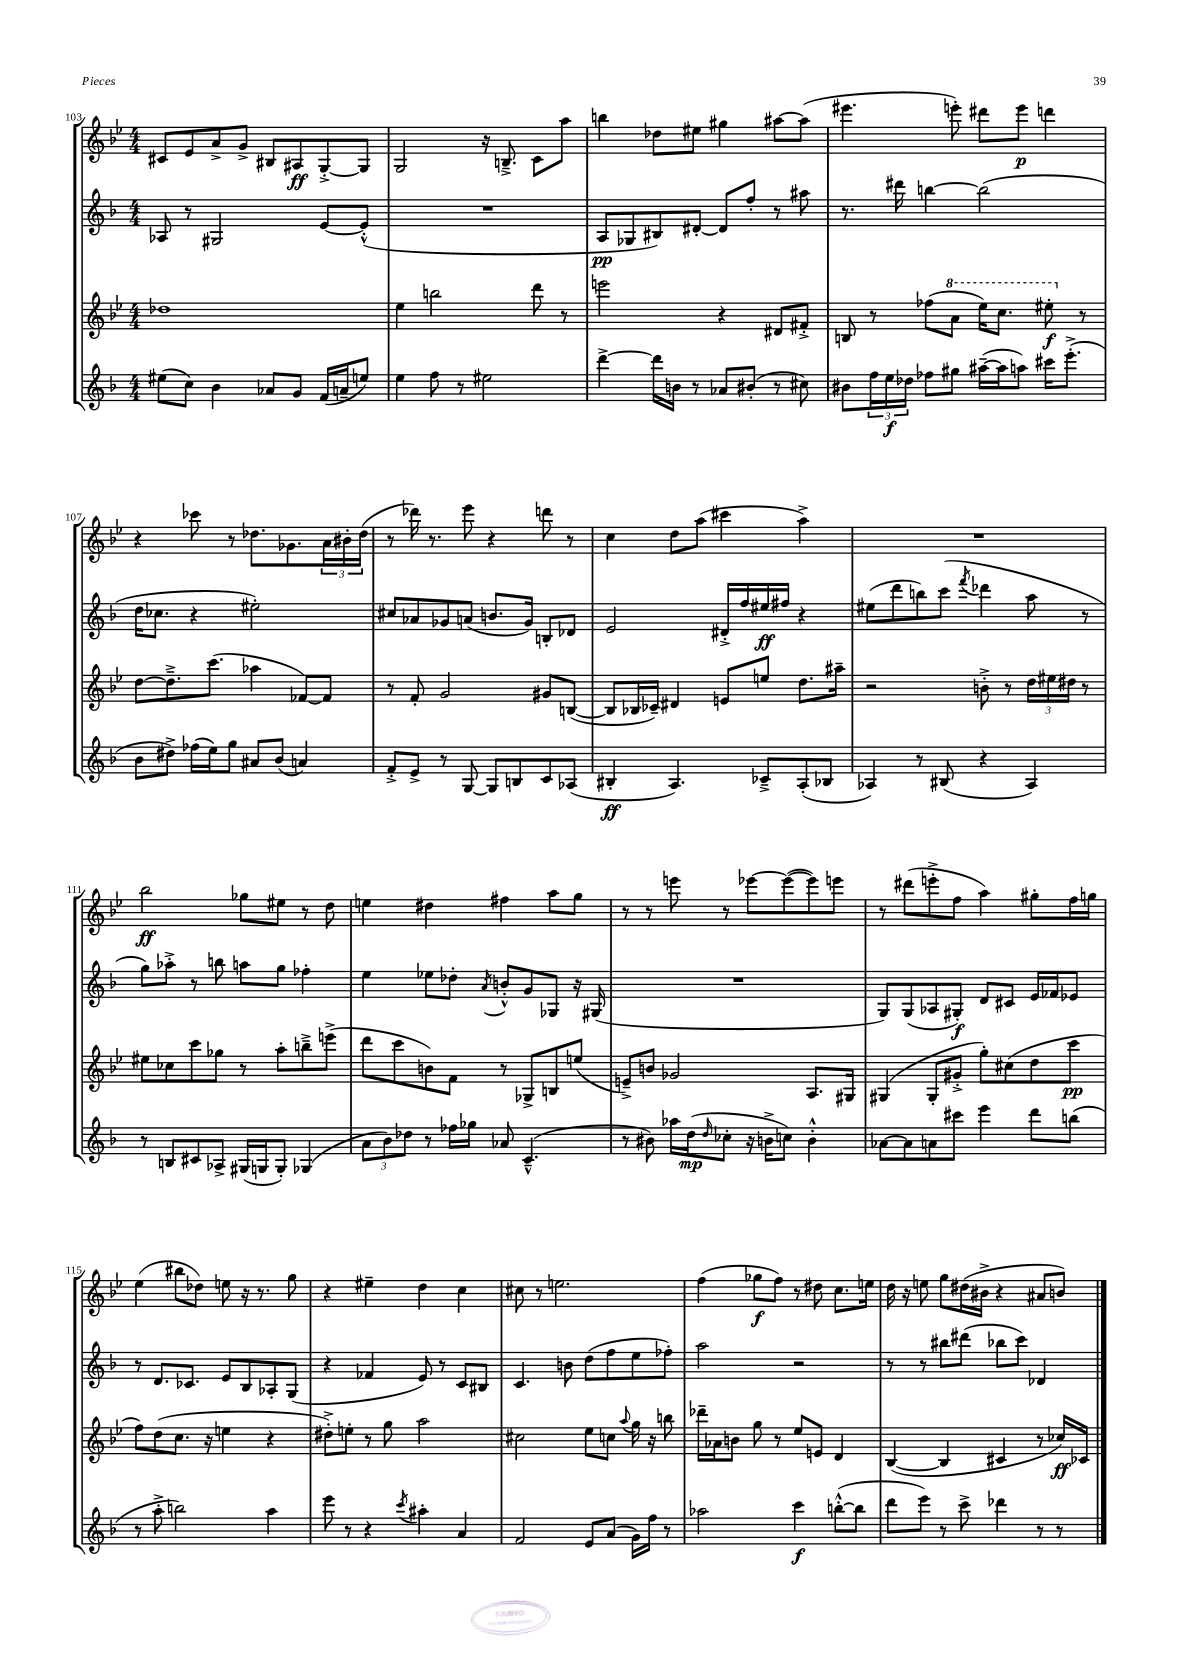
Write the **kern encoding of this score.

**kern	**kern	**kern	**kern
*staff4	*staff3	*staff2	*staff1
*clefG2	*clefG2	*clefG2	*clefG2
*k[b-]	*k[b-e-]	*k[b-]	*k[b-e-]
*M4/4	*M4/4	*M4/4	*M4/4
(8ee#	1dd-	8A-	8c#
8cc)	.	8r	8e-
4b-	.	2G#	8a^
.	.	.	8g^
8a-	.	.	8B#
8g	.	.	8A#
(16f	.	[8e	[8G'^
16a~	.	.	.
8ee)	.	(8e'^^]	8G]
=	=	=	=
4ee	4ee-	1r	2G
8ff	2bb	.	.
8r	.	.	.
2ee#	.	.	16r
.	.	.	8.B~^
.	8ddd	.	8c
.	8r	.	8aa
=	=	=	=
[4ddd^	2eee	8A	4bb
.	.	8G-	.
16ddd]	.	8B#)	8dd-
16b	.	.	.
8r	.	[8d#'	8ee#
8a-	4r	8d#]	4gg#
(8b#'	.	8ff'	.
8r	8d#	8r	[8aa#
8cc#)	8f#'^	8aa#	(8aa#]
=	=	=	=
8b#	8B	8.r	4.eee#
24ff	8r	.	.
24ee	.	.	.
.	.	16ddd#	.
24dd-	.	.	.
8ff-	(8ff-	[4bb	.
8gg#	8aa	.	8eee')
([16aa#~	16eee-)	(2bb]	8ddd#
16aa#]	8.ccc	.	.
8aa)	.	.	8eee
16ccc#	8eee#'	.	4ddd
(8.eee'^	.	.	.
.	8r	.	.
=	=	=	=
8b-	[8dd	16dd	4r
.	.	8.cc-	.
8dd#^)	8.dd~^]	.	.
(16ff-	.	4r	8ccc-
16ee)	(8.ccc	.	.
8gg	.	.	8r
8a#	4aa-	2ee#')	8.dd-
(8b-	.	.	.
.	.	.	8.g-
4a)	[8f-)	.	.
.	8f-]	.	24a
.	.	.	24b#'
.	.	.	(24dd-
=	=	=	=
8f'^	8r	8cc#	8r
8e^	8f'	8a-	16ddd-)
.	.	.	8.r
8r	2g	8g-	.
[8G	.	(8a	8eee-
8G]	.	8.b	4r
8B	.	.	.
.	.	16g-)	.
8c	8g#	8B'	8ddd
(8A-	([8B	8d-	8r
=	=	=	=
4B#'	8B]	2e	4cc
.	16B-	.	.
.	16c-~)	.	.
4.A)	4d#	.	8dd
.	.	.	(8aa
.	8e	16d#'^	4ccc#
.	.	16ff	.
8c-~^	8ee	16ee#	.
.	.	16ff#	.
(8A'	8.dd	4r	4aa^)
8B-	.	.	.
.	16aa#~	.	.
=	=	=	=
4A-)	2r	(8ee#	1r
.	.	8ddd	.
8r	.	8bb)	.
(8B#	.	(8ccc	.
.	.	8qfff	.
4r	8b'^	4ddd-	.
.	8r	.	.
4A-)	24dd	8aa	.
.	24ee#	.	.
.	24dd#	.	.
.	8r	8r	.
=	=	=	=
8r	8ee#	8gg)	2bb-
8B	8cc-	8aa-'^	.
8c#	8ccc	8r	.
8A-^	8gg-	8bb	.
(16G#	8r	8aa	8gg-
16G	.	.	.
8G')	8aa'	8gg	8ee#
(4G-	8bb~^	4ff-'	8r
.	(8eee^	.	8dd
=	=	=	=
12a	8ddd	4ee	4ee
12b-)	.	.	.
.	8ccc	.	.
12dd-	.	.	.
8r	8b)	8ee-	4dd#
16ff-	8f	8dd-'	.
16gg-	.	.	.
.	.	8qa	.
8a-	8r	8b'^^	4ff#
(4.c~^^	8G-^	8g	.
.	8B	8G-	8aa
.	(8ee	16r	8gg
.	.	(16G#	.
=	=	=	=
8r	8e~^)	1r	8r
8b#)	8b	.	8r
16aa-	2g-	.	8eee
(16dd	.	.	.
16qqdd	.	.	.
8cc-'	.	.	8r
16r	.	.	[8eee-
16b^	.	.	.
8cc)	.	.	(8eee-_
4b'^^	8.A	.	8eee-])
.	.	.	8eee
.	16G#	.	.
=	=	=	=
[8a-	(4G#	8G)	8r
8a-]	.	(8G	(8ddd#
8a	8G#'	8A-	8eee'^
8ccc#	8g#'^	8G#')	8ff
4eee	8gg')	8d	4aa)
.	(8cc#	8c#	.
8ddd	8dd	16e	8gg#'
.	.	16f-	.
(8bb	8ccc	8e-	16ff
.	.	.	16gg
=	=	=	=
8r	8ff)	8r	(4ee-
8aa'^	(8dd	8.d	.
2bb)	8.cc	.	8bb#
.	.	8.c-	.
.	.	.	8dd-)
.	16r	.	.
.	4ee	8e	8ee
.	.	8B-	16r
.	.	.	8.r
4aa	4r	8A-'	.
.	.	(8G	8gg
=	=	=	=
8eee	8dd#'^)	4r	4r
8r	8ee'	.	.
4r	8r	4f-	4ee#~
.	8gg	.	.
8qccc	.	.	.
4aa#'	2aa	8e)	4dd
.	.	8r	.
4a	.	8c	4cc
.	.	8B#	.
=	=	=	=
2f	2cc#	4.c	8cc#
.	.	.	8r
.	.	.	2.ee
.	.	8b	.
8e	8ee-	(8dd	.
(8a	8cc	8ff	.
.	8qqaa	.	.
16g)	16gg	8ee	.
16ff	16r	.	.
8r	8bb	8ff-')	.
=	=	=	=
2aa-	16ddd-~	2aa	(4ff
.	16a-	.	.
.	8b	.	.
.	8gg	.	8gg-
.	8r	.	8ff)
4ccc	8ee-	2r	8r
.	8e	.	8dd#
([8bb'^^	4d	.	8.cc
8bb]	.	.	.
.	.	.	16ee
=	=	=	=
8ddd	([4B-	8r	16dd
.	.	.	16r
8eee)	.	8r	8ee
8r	4B-]	8bb#	8gg
8ccc^	.	(8ddd#	(16dd#
.	.	.	16b#^
4ddd-	4c#	8bb-	4r
.	.	8ccc)	.
8r	8r	4d-	8a#
8r	16cc-)	.	8b)
.	16c-	.	.
==	==	==	==
*-	*-	*-	*-
